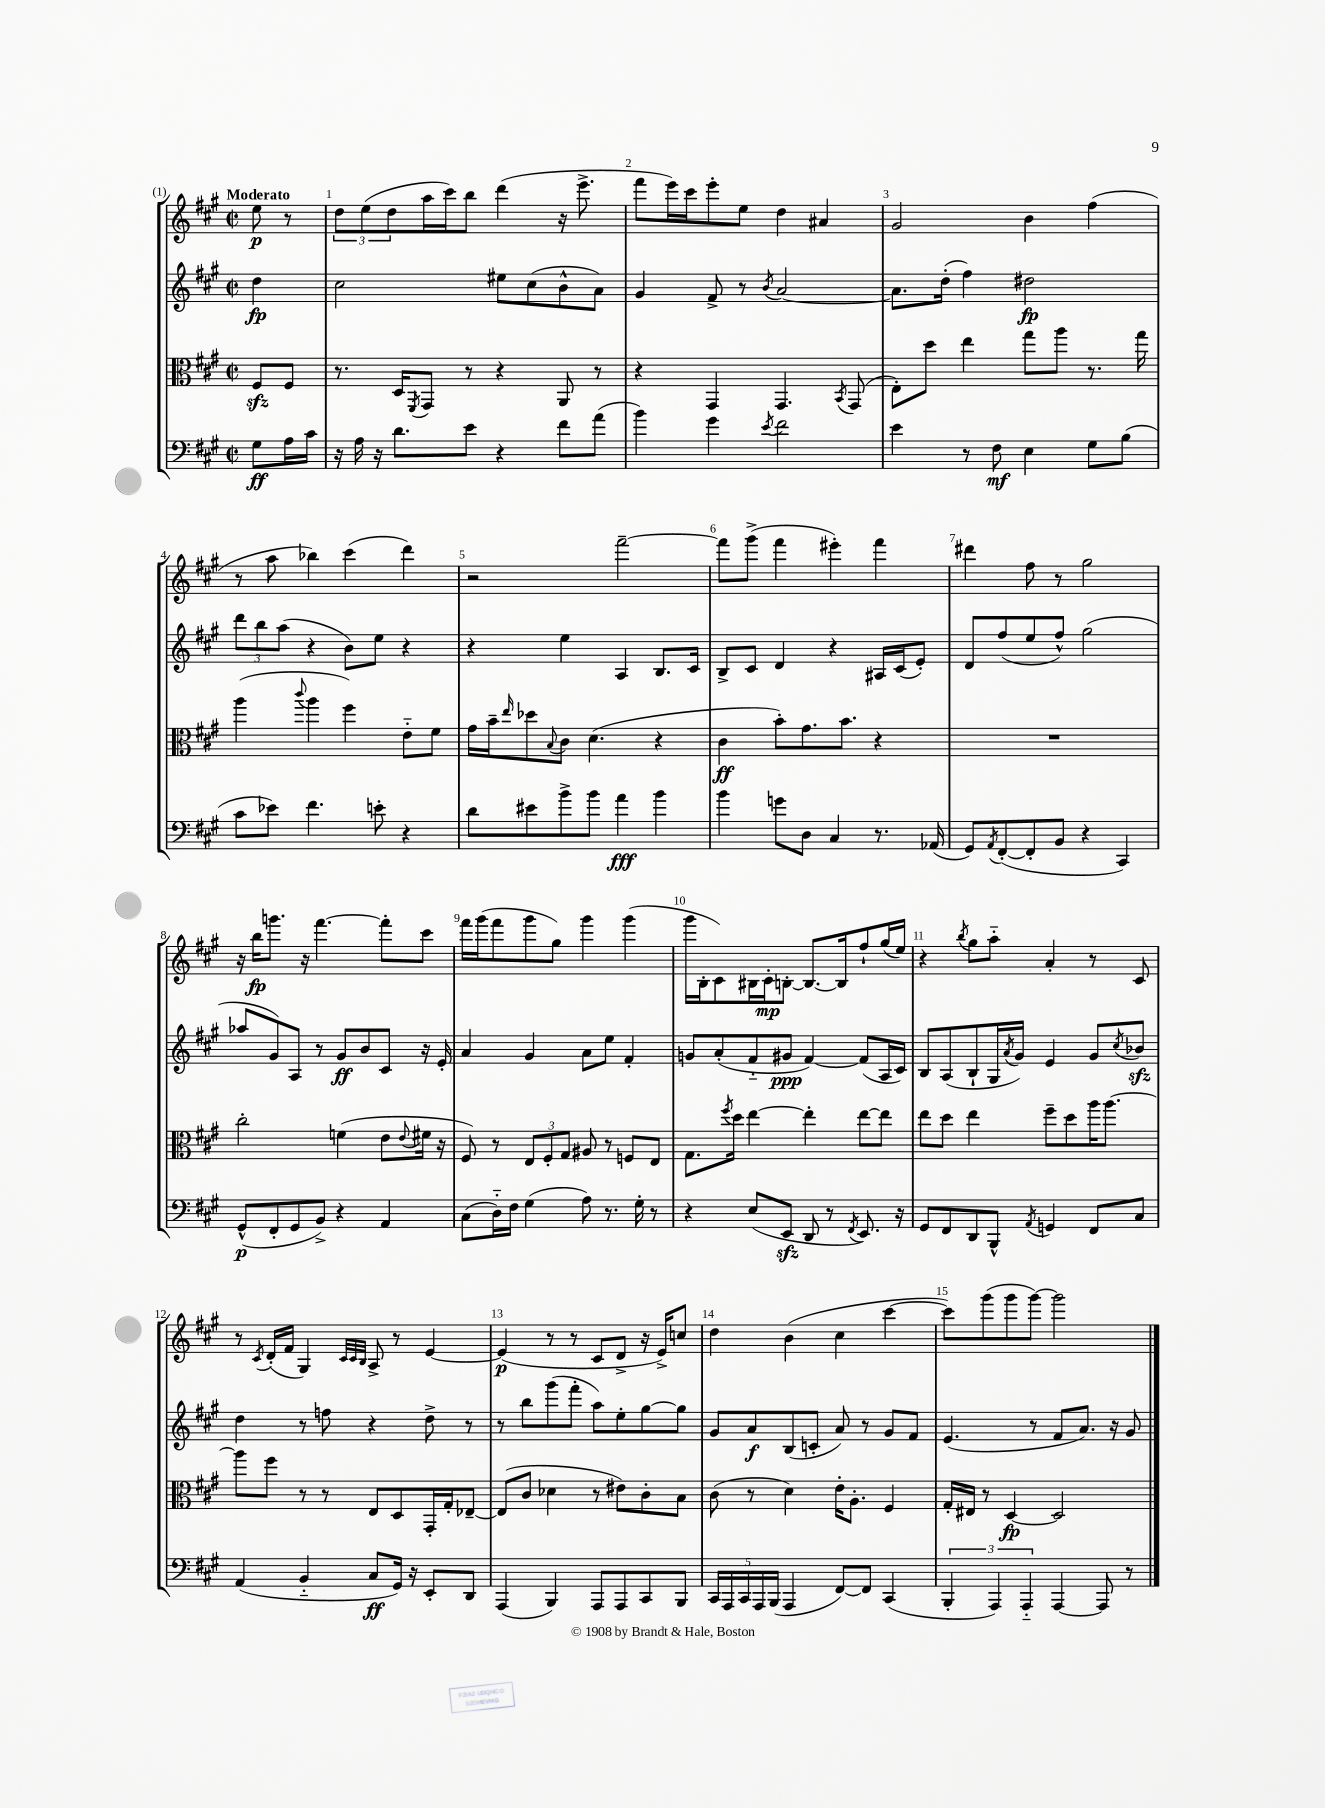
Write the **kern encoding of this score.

**kern	**dynam	**kern	**dynam	**kern	**dynam	**kern	**dynam
*part4	*part4	*part3	*part3	*part2	*part2	*part1	*part1
*staff4	*staff4	*staff3	*staff3	*staff2	*staff2	*staff1	*staff1
*clefF4	*	*clefC3	*	*clefG2	*	*clefG2	*
*k[f#c#g#]	*	*k[f#c#g#]	*	*k[f#c#g#]	*	*k[f#c#g#]	*
*M2/2	*	*M2/2	*	*M2/2	*	*M2/2	*
*met(c|)	*	*met(c|)	*	*met(c|)	*	*met(c|)	*
=	=	=	=	=	=	=	=
!	!	!	!	!	!	!LO:TX:a:B:t=Moderato	!
8G#\L	ff	8F#zz/L	.	4dd\	fp	8ee\	p
16A\L	.	8F#/J	.	.	.	8r	.
16c#\JJ	.	.	.	.	.	.	.
=1	=1	=1	=1	=1	=1	=1	=1
16r	.	8.r	.	2cc#\	.	12dd\L	.
16A\	.	.	.	.	.	.	.
.	.	.	.	.	.	(12ee\	.
16r	.	.	.	.	.	.	.
.	.	.	.	.	.	12dd\	.
8.d\L	.	16D/KL	.	.	.	.	.
.	.	8qFF#/	.	.	.	.	.
.	.	8GG#/J	.	.	.	16aa\L	.
.	.	.	.	.	.	16ccc#\J)	.
8e\J	.	8r	.	.	.	8bb\J	.
4r	.	4r	.	8ee#X\L	.	(4ddd\	.
.	.	.	.	(8cc#\	.	.	.
8f#\L	.	8AA/	.	8b^^\	.	16r	.
.	.	.	.	.	.	8.eee^\	.
(8a\J	.	8r	.	8a\J)	.	.	.
=2	=2	=2	=2	=2	=2	=2	=2
4b\)	.	4r	.	4g#/	.	8fff#\L	.
.	.	.	.	.	.	16eee\L)	.
.	.	.	.	.	.	16ccc#\J	.
4g#\	.	4GG#/	.	8f#^/	.	8eee'\	.
.	.	.	.	8r	.	8ee\J	.
8qe/	.	.	.	8qb/	.	.	.
2f#\	.	4.GG#/	.	[2a/	.	4dd\	.
.	.	.	.	.	.	4a#X/	.
.	.	8qBB/	.	.	.	.	.
.	.	(8GG#/	.	.	.	.	.
=3	=3	=3	=3	=3	=3	=3	=3
4e\	.	8E'\L)	.	8.a\L]	.	2g#/	.
.	.	8dd\J	.	.	.	.	.
.	.	.	.	(16dd'\Jk	.	.	.
8r	.	4ee\	.	4ff#\)	.	.	.
8F#\	mf	.	.	.	.	.	.
4E\	.	8gg#\L	.	2dd#X\	fp	4b\	.
.	.	8aa\J	.	.	.	.	.
8G#\L	.	8.r	.	.	.	(4ff#\	.
(8B\J	.	.	.	.	.	.	.
.	.	16gg#\	.	.	.	.	.
!!LO:LB:g=z
=4	=4	=4	=4	=4	=4	=4	=4
8c#\L	.	(4aa\	.	12ddd\L	.	8r	.
.	.	.	.	12bb\	.	.	.
8e-X\J)	.	.	.	.	.	8aa\	.
.	.	.	.	(12aa\J	.	.	.
.	.	8qqccc#/	.	.	.	.	.
4.f#\	.	4aa\	.	4r	.	4bb-X\)	.
.	.	4ff#\)	.	8b\L)	.	(4ccc#\	.
8en'\	.	.	.	8ee\J	.	.	.
4r	.	8e\L	.	4r	.	4ddd\)	.
.	.	8f#\J	.	.	.	.	.
=5	=5	=5	=5	=5	=5	=5	=5
8d\L	.	16g#\LL	.	4r	.	2r	.
.	.	16b~\J	.	.	.	.	.
.	.	16qqee/	.	.	.	.	.
8e#X\	.	8dd-X\	.	.	.	.	.
.	.	8qqB/	.	.	.	.	.
8b^\	.	8c#\J	.	4ee\	.	.	.
8b\J	.	(4.d\	.	.	.	.	.
4a\	fff	.	.	4A/	.	[2fff#~\	.
4b\	.	4r	.	8.B/L	.	.	.
.	.	.	.	16c#/Jk	.	.	.
=6	=6	=6	=6	=6	=6	=6	=6
4b\	.	4c#\	ff	8B^/L	.	8fff#\L]	.
.	.	.	.	8c#/J	.	(8ggg#^\J	.
8gn\L	.	8b'\L)	.	4d/	.	4fff#\	.
8D\J	.	8.g#\	.	.	.	.	.
4C#/	.	.	.	4r	.	4eee#X'\)	.
.	.	8.b\J	.	.	.	.	.
8.r	.	4r	.	16A#X/LL	.	4fff#\	.
.	.	.	.	(16c#/J	.	.	.
.	.	.	.	8e'/J)	.	.	.
(16AA-X/	.	.	.	.	.	.	.
=7	=7	=7	=7	=7	=7	=7	=7
8GG#/L)	.	1r	.	8d/L	.	4ddd#X\	.
8qAA/	.	.	.	.	.	.	.
([8FF#'/	.	.	.	(8ff#/	.	.	.
8FF#'/]	.	.	.	8ee/	.	8ff#\	.
8BB/J	.	.	.	8ff#^^/J)	.	8r	.
4r	.	.	.	(2gg#\	.	2gg#\	.
4CC#/)	.	.	.	.	.	.	.
!!LO:LB:g=z
=8	=8	=8	=8	=8	=8	=8	=8
(8GG#^^/L	p	2cc#'\	.	8aa-X/L	.	16r	.
.	.	.	.	.	.	16bb\KL	fp
8FF#'/	.	.	.	8g#/)	.	8.gggn\J	.
8GG#/	.	.	.	8A/J	.	.	.
.	.	.	.	.	.	16r	.
8BB^/J)	.	.	.	8r	.	[4.fff#\	.
4r	.	(4fn\	.	8g#/L	ff	.	.
.	.	.	.	8b/	.	.	.
4AA/	.	8e\L	.	8c#/J	.	8fff#'\L]	.
.	.	8qqe/	.	.	.	.	.
.	.	16f#X\Jk	.	16r	.	8ccc#\J	.
.	.	16r	.	16e'/	.	.	.
=9	=9	=9	=9	=9	=9	=9	=9
(8C#\L	.	8F#/)	.	4a/	.	16fff#\LL	.
.	.	.	.	.	.	(16ggg#\J	.
16D\L)	.	8r	.	.	.	8fff#\	.
16F#\JJ	.	.	.	.	.	.	.
(4G#\	.	12E/L	.	4g#/	.	8ggg#\	.
.	.	12F#'/	.	.	.	.	.
.	.	.	.	.	.	8gg#\J)	.
.	.	12G#/J	.	.	.	.	.
8A\)	.	8A#X/	.	8a\L	.	4ggg#\	.
8.r	.	8r	.	8ee\J	.	.	.
.	.	8Fn/L	.	4f#'/	.	(4ggg#\	.
16G#'\	.	.	.	.	.	.	.
8r	.	8E/J	.	.	.	.	.
=10	=10	=10	=10	=10	=10	=10	=10
4r	.	8.G#\L	.	8gn/L	.	16ggg#\LL	.
.	.	.	.	.	.	16B'\J	.
.	.	.	.	(8a'/	.	8c#\)	.
.	.	8qff#/	.	.	.	.	.
.	.	16dd\Jk	.	.	.	.	.
(8E/L	.	[4ee\	.	8f#/	.	16B#X\L	.
.	.	.	.	.	.	16c#'\J	mp
8EEzz/J	.	.	.	8g#X/J	ppp	[8Bn'\J	.
8DD/	.	4ee'\]	.	[4f#/)	.	8.B/L_	.
8r	.	.	.	.	.	.	.
.	.	.	.	.	.	16B/k]	.
8qFF#/	.	.	.	.	.	.	.
8.EE/)	.	[8ee\L	.	(8f#/L]	.	8ff#`/	.
.	.	8ee\J]	.	16A/L	.	(16gg#/L	.
16r	.	.	.	16c#/JJ)	.	16ee/JJ)	.
=11	=11	=11	=11	=11	=11	=11	=11
8GG#/L	.	8ee\L	.	8B/L	.	4r	.
8FF#/	.	8dd\J	.	(8A/	.	.	.
.	.	.	.	.	.	8qbb/	.
8DD/	.	4ee\	.	8B`/	.	8gg#\L	.
8BBB^^/J	.	.	.	16G#/L	.	8aa\J	.
.	.	.	.	8qa/	.	.	.
.	.	.	.	16g#/JJ)	.	.	.
8qAA/	.	.	.	.	.	.	.
4GGn/	.	8ff#~\L	.	4e/	.	4a'/	.
.	.	8dd\	.	.	.	.	.
8FF#/L	.	16aa\K	.	8g#/L	.	8r	.
.	.	[8.aa\J	.	.	.	.	.
.	.	.	.	8qcc#/	.	.	.
8C#/J	.	.	.	8b-Xzz/J	.	8c#/	.
!!LO:LB:g=z
=12	=12	=12	=12	=12	=12	=12	=12
(4AA/	.	8aa\L]	.	4dd\	.	8r	.
.	.	.	.	.	.	8qc#/	.
.	.	8ff#\J	.	.	.	(16d'/LL	.
.	.	.	.	.	.	16f#/JJ	.
4BB/	.	8r	.	8r	.	4G#/)	.
.	.	8r	.	8ffn\	.	.	.
.	.	.	.	.	.	32qqc#/LLL	.
.	.	.	.	.	.	32qqc#/	.
.	.	.	.	.	.	32qqB/JJJ	.
8C#/L	ff	8E/L	.	4r	.	8A^/	.
16GG#/Jk)	.	8D/	.	.	.	8r	.
16r	.	.	.	.	.	.	.
8EE'/L	.	16GG#'/L	.	8dd^\	.	[4e/	.
.	.	16G#'/J	.	.	.	.	.
8DD/J	.	[8E-X~/J	.	8r	.	.	.
=13	=13	=13	=13	=13	=13	=13	=13
(4AAA/	.	(8E-/L]	.	8r	.	(4e/]	p
.	.	8c#/J	.	8bb\L	.	.	.
4BBB/)	.	4d-X\	.	(8ggg#\	.	8r	.
.	.	.	.	8fff#'\J	.	8r	.
8AAA/L	.	8r	.	8aa\L)	.	8c#/L	.
8AAA/	.	8e#X\L)	.	8ee'\	.	8d^/J	.
8CC#/	.	8c#'\	.	[8gg#\	.	16r	.
.	.	.	.	.	.	16e^/KL)	.
8BBB/J	.	8B\J	.	8gg#\J]	.	8ccn/J	.
=14	=14	=14	=14	=14	=14	=14	=14
20CC#/LL	.	(8c#\	.	8g#/L	.	4dd\	.
20AAA/	.	.	.	.	.	.	.
20CC#/	.	.	.	.	.	.	.
.	.	8r	.	8a/	f	.	.
20AAA/	.	.	.	.	.	.	.
(20BBB/JJ	.	.	.	.	.	.	.
4AAA/	.	4d\)	.	(8B/	.	(4b\	.
.	.	.	.	8cn'/J	.	.	.
[8FF#/L)	.	16e'\KL	.	8a/)	.	4cc#\	.
.	.	8.A'\J	.	.	.	.	.
8FF#/J]	.	.	.	8r	.	.	.
(4CC#/	.	4F#/	.	8g#/L	.	[4ccc#\	.
.	.	.	.	8f#/J	.	.	.
=15	=15	=15	=15	=15	=15	=15	=15
6BBB'/	.	16G#'/LL	.	(4.e/	.	8ccc#\L])	.
.	.	16E#X/JJ	.	.	.	.	.
.	.	8r	.	.	.	(8ggg#\	.
6AAA/)	.	.	.	.	.	.	.
.	.	[4D/	fp	.	.	8ggg#\	.
6AAA/	.	.	.	.	.	.	.
.	.	.	.	8r	.	[8ggg#\J)	.
[4AAA/	.	2D/]	.	8f#/L	.	2ggg#\]	.
.	.	.	.	8.a/J)	.	.	.
8AAA/]	.	.	.	.	.	.	.
.	.	.	.	16r	.	.	.
8r	.	.	.	8g#/	.	.	.
==	==	==	==	==	==	==	==
*-	*-	*-	*-	*-	*-	*-	*-
